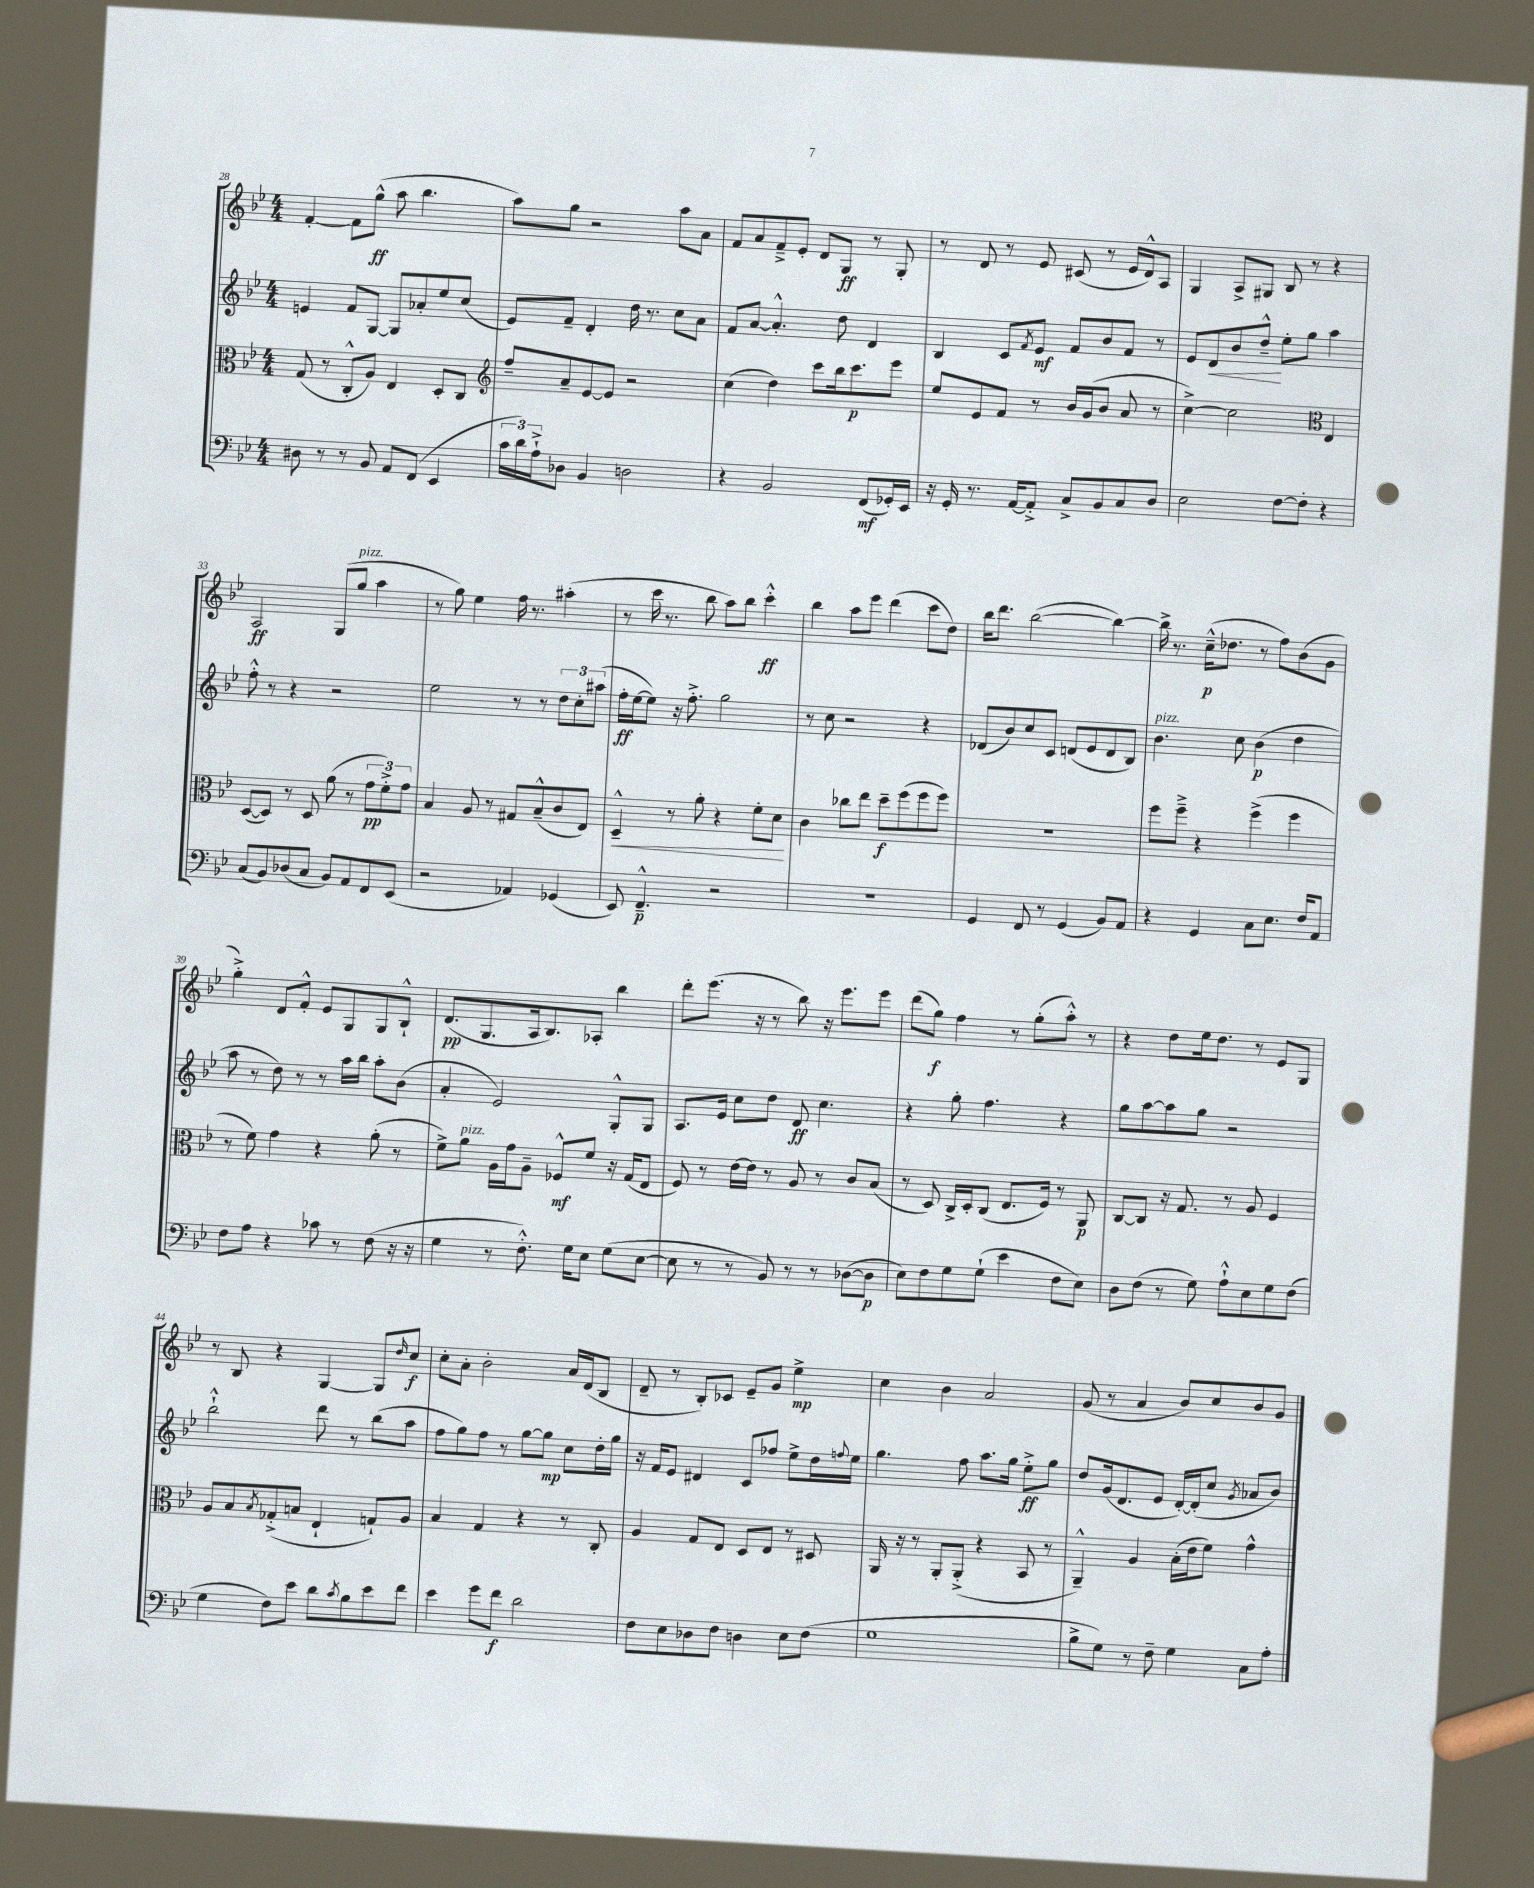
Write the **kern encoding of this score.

**kern	**kern	**kern	**kern
*staff4	*staff3	*staff2	*staff1
*clefF4	*clefC3	*clefG2	*clefG2
*k[b-e-]	*k[b-e-]	*k[b-e-]	*k[b-e-]
*M4/4	*M4/4	*M4/4	*M4/4
8D#	(8G	4e	[4f'
8r	8r	.	.
8r	8C'^^	8f	8f]
8BB-	8A)	[8G	(8gg^^
8AA	4E-	8G]	8aa
(8FF	.	8a-'	4.bb-
4EE-	8D'	8ee-	.
.	8C	(8cc	.
=	=	=	=
*	*clefG2	*	*
24c	8ff~	8e-)	8aa)
24d)	.	.	.
24A`^	.	.	.
8D-	8a~	8f~	8gg
4BB-	[8e-	4d'	2r
.	8e-]	.	.
2D	2r	16dd	.
.	.	8.r	.
.	.	8cc	8aa
.	.	8a	8a
=	=	=	=
4r	(4cc	8f	8f
.	.	[8a	8a
2BB-	4dd)	4.a'^^]	8f~^
.	.	.	8e-'
.	8ccc	.	8d
.	16bb-	8dd	8G
.	8.ccc	.	.
(8FF	.	4d	8r
16GG-')	8eee-	.	8G'
16EE-	.	.	.
=	=	=	=
16r	8ee-	4B-	8r
16GG'	.	.	.
8.r	8e-	.	8d
.	8f	8c	8r
[16AA	.	.	.
.	.	8qf	.
8AA'^]	8r	8e-	8e-
8C^	16b-	8f	(8c#
.	(16g	.	.
8BB-	8b-	8b-	8r
8C	8a	8f	16e-
.	.	.	16d^^)
8D	8r	8r	8A
=	=	=	=
2E-	[4cc^)	8e-	4G
.	.	8d	.
.	2cc]	8b-	8A^
.	.	8dd~^^	8G#
[8F	.	8ee-'	8B-
8F']	.	8gg	8r
*	*clefC3	*	*
4r	4E-	4aa	4r
=	=	=	=
(8C	([8D	8ff'^^	2A
8BB-)	8D])	8r	.
(8D-	8r	4r	.
8C	8D	.	.
8BB-)	(8a	2r	(8G
8AA	8r	.	8gg
8FF	12g	.	4aa
.	12f'^)	.	.
(8EE-	.	.	.
.	12g	.	.
=	=	=	=
2r	4B-	2ee-	8r
.	.	.	8gg)
.	8A	.	4ee-
.	8r	.	.
4AA-)	8G#	8r	16ff
.	.	.	8.r
.	(8B-~^^	8r	.
(4GG-	8c	12dd	(4aa#'
.	.	12cc'	.
.	8E-)	.	.
.	.	(12aa#	.
=	=	=	=
8EE-)	4D~^^	16ff'	8r
.	.	[16ee-	.
4.FF~^^	.	8ee-])	16ccc
.	.	.	8.r
.	8r	16r	.
.	.	8.ff'^	.
.	8a'	.	8bb-
2r	4r	2gg	8aa)
.	.	.	8bb-
.	8f'	.	4ccc'^^
.	8d	.	.
=	=	=	=
1r	4c	8r	4bb-
.	.	8cc	.
.	8cc-	2r	8aa
.	8ee-	.	8eee-
.	8dd~	.	(4ddd
.	(8ff	.	.
.	8ff	4r	8ccc
.	8ff)	.	8dd)
=	=	=	=
4GG	1r	(8d-	16bb-
.	.	.	8.ddd
.	.	8b-)	.
8FF	.	8cc	([2bb-
8r	.	8c	.
(4GG	.	(8d	.
.	.	8e-	.
8BB-)	.	8d	4bb-_)
8AA	.	8B-)	.
=	=	=	=
4r	8ff	4.b-	16bb-^]
.	.	.	8.r
.	8ff~^	.	.
4GG	4r	.	(16cc~^^
.	.	.	8.dd-
.	.	8cc	.
8C	(4ff^	(4b-	8r
8.E-	.	.	8ff)
.	4ff	4dd	(8b-
16F	.	.	.
8AA	.	.	8g
=	=	=	=
8F	8r	8aa	4gg'^)
8A	8f)	8r	.
4r	4g	8dd)	8d
.	.	8r	8f'^^
8c-	4r	8r	8e-
8r	.	16aa	8G
.	.	16bb-	.
(8F	(8a'	8aa'	8G
16r	8r	(8b-	8B-`^^
16r	.	.	.
=	=	=	=
4G	8f^)	4a'	(8.d
.	8a	.	.
.	.	.	8.G
8r	16A	2e-)	.
.	16g	.	.
8.F'^^)	8A~	.	16A
.	.	.	8.B-)
.	8F-^^	.	.
16G	.	.	.
8E-	8f	.	8A-'
(8G	16r	8G'^^	4bb-
.	(16G	.	.
[8E-	8E-	8G	.
=	=	=	=
8E-]	8F)	8.A	8ddd'
8r	8r	.	(8.eee-
.	.	16e-	.
8r	[16e-	8cc	.
.	16e-]	.	16r
8BB-)	8r	8dd	8r
8r	8A	8d	8bb-)
8r	8r	4.cc	16r
.	.	.	8.eee-
([8D-	8c	.	.
8D-]	(8B-	.	8eee-
=	=	=	=
8E-)	8r	4r	(8ddd
8F	8D)	.	8gg)
8G	16C^	8gg'	4ff
.	16D'	.	.
(8G`	(8C	4.ff	.
4e-	8.E-	.	8r
.	.	.	(8gg'
.	16F)	.	.
8F	8r	4r	8aa'^^)
8E-)	8AA	.	8r
=	=	=	=
8D	[8C	8gg	4r
(8F	8C]	[8aa	.
8r	16r	8aa]	8dd
.	8.G	.	.
8G)	.	8gg	16ee-
.	.	.	8.dd
8A`^^	8r	2r	.
8E-	8A	.	8r
8G	4F	.	8e-
(8F	.	.	8G
=	=	=	=
4G	8A	2bb-`^^	8r
.	8B-	.	8B-
.	8qB-	.	.
8F)	(8G-'^	.	4r
8e-	8B	.	.
8d	4E-`	8ddd	[4G
8qc	.	.	.
8B-	.	8r	.
8e-	8G`)	(8bb-	8G]
.	.	.	16qqdd
8f	8A	8aa	8cc
=	=	=	=
4e-	4B-	8ff	8cc'
.	.	8gg)	8a'
8g	4G	8ff	2b-'
8f	.	8r	.
2d	4r	[8gg	.
.	.	8gg]	.
.	8r	8cc	16a
.	.	.	(16d
.	8C'	16dd'	8B-
.	.	16gg	.
=	=	=	=
8F	4A	16r	8d~
.	.	16f	.
8E-	.	8e-	8r
8D-	8G	4d#	8B-')
8F	8E-	.	8c-
4D	8D	8c	8e-~
.	8E-	8ff-	8g
8E-	8r	8ee-^	4ee-^
(8F	8D#	16dd	.
.	.	8qqff	.
.	.	16ee-	.
=	=	=	=
1G	16AA	4.gg	4cc
.	16r	.	.
.	8r	.	.
.	8AA'	.	4b-
.	(8AA'^	8ff	.
.	4r	8.aa	2a
.	.	16gg	.
.	8BB-	8ee-'^	.
.	8r	8gg	.
=	=	=	=
8B-^	4AA~^^)	8dd	(8g
8G)	.	(16g	8r
.	.	8.d	.
8r	4A	.	4a
8F~	.	8e-	.
4G	(16B-'	[16d')	8b-)
.	16e-	(16d']	.
.	8f)	8cc	8cc
.	.	8qg	.
8C	4g^^	8a-	8b-
8A'	.	8b-)	8g
==	==	==	==
*-	*-	*-	*-
